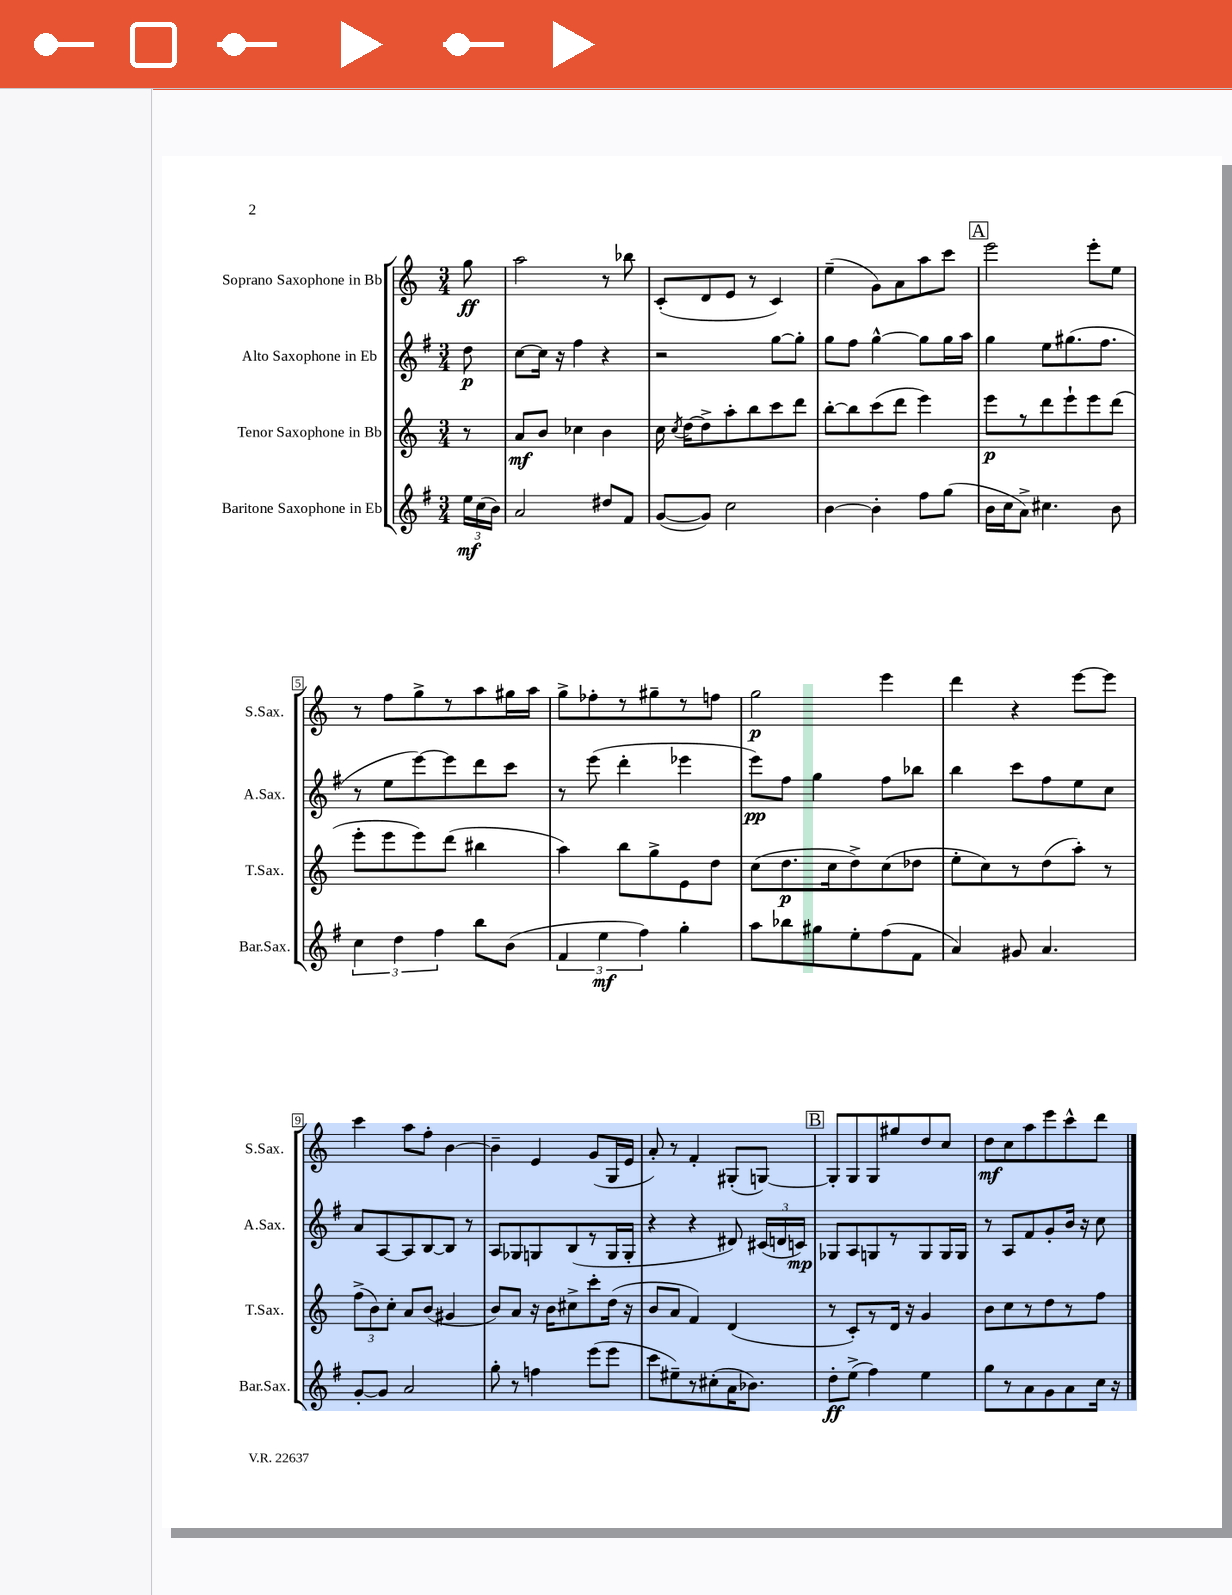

**kern	**dynam	**kern	**dynam	**kern	**dynam	**kern	**dynam
*part4	*part4	*part3	*part3	*part2	*part2	*part1	*part1
*staff4	*staff4	*staff3	*staff3	*staff2	*staff2	*staff1	*staff1
*I"Baritone Saxophone in Eb	*	*I"Tenor Saxophone in Bb	*	*I"Alto Saxophone in Eb	*	*I"Soprano Saxophone in Bb	*
*I'Bar.Sax.	*	*I'T.Sax.	*	*I'A.Sax.	*	*I'S.Sax.	*
*clefG2	*	*clefG2	*	*clefG2	*	*clefG2	*
*k[f#]	*	*k[]	*	*k[f#]	*	*k[]	*
*M3/4	*	*M3/4	*	*M3/4	*	*M3/4	*
=	=	=	=	=	=	=	=
24ee\LL	mf	8r	.	8dd\	p	8gg\	ff
(24cc\	.	.	.	.	.	.	.
24b\JJ)	.	.	.	.	.	.	.
=1	=1	=1	=1	=1	=1	=1	=1
2a/	.	8a/L	mf	[8cc\L	.	2aa\	.
.	.	8b/J	.	16cc\Jk]	.	.	.
.	.	.	.	16r	.	.	.
.	.	4cc-X\	.	4ff#\	.	.	.
8dd#X/L	.	4b\	.	4r	.	8r	.
8f#/J	.	.	.	.	.	8bb-X\	.
=2	=2	=2	=2	=2	=2	=2	=2
([8g/L	.	16cc\	.	2r	.	(8c'/L	.
.	.	8qcc/	.	.	.	.	.
.	.	[16dd\KL	.	.	.	.	.
8g/J])	.	8dd^\]	.	.	.	8d/	.
2cc\	.	8aa'\	.	.	.	8e/J	.
.	.	8bb\	.	.	.	8r	.
.	.	8ccc\	.	[8gg\L	.	4c/)	.
.	.	8ddd\J	.	8gg'\J]	.	.	.
=3	=3	=3	=3	=3	=3	=3	=3
[4b\	.	[8bb'\L	.	8gg\L	.	(4ee~\	.
.	.	8bb\]	.	8ff#\J	.	.	.
4b'\]	.	(8ccc\	.	[4gg^^\	.	8g\L)	.
.	.	8ddd\J	.	.	.	8a\	.
8ff#\L	.	4eee\)	.	8gg\L]	.	8aa\	.
(8gg\J	.	.	.	16gg\L	.	8ccc\J	.
.	.	.	.	16aa\JJ	.	.	.
!!LO:REH:place=s1:t=A
=4	=4	=4	=4	=4	=4	=4	=4
16b\LL	.	8eee\L	p	4gg\	.	2eee\	.
16cc\J	.	.	.	.	.	.	.
8a^\J)	.	8r	.	.	.	.	.
4.cc#X\	.	8ddd\	.	8ee\L	.	.	.
.	.	8eee`\	.	(8.gg#X\	.	.	.
.	.	8eee\	.	.	.	8eee'\L	.
.	.	.	.	8.ff#\J	.	.	.
8b\	.	(8ddd\J	.	.	.	8ee\J	.
!!LO:LB:g=z
=5	=5	=5	=5	=5	=5	=5	=5
6cc\	.	8eee'\L	.	8r	.	8r	.
.	.	8eee\	.	8ee\L	.	8ff\L	.
6dd\	.	.	.	.	.	.	.
.	.	8eee\)	.	[8eee\)	.	8gg^\	.
6ff#\	.	.	.	.	.	.	.
.	.	(8ddd\J	.	8eee\]	.	8r	.
8bb\L	.	4bb#X\	.	8ddd\	.	8aa\	.
(8b\J	.	.	.	8ccc\J	.	16gg#X\L	.
.	.	.	.	.	.	16aa\JJ	.
=6	=6	=6	=6	=6	=6	=6	=6
6f#/	.	4aa\)	.	8r	.	8gg^\L	.
.	.	.	.	(8eee\	.	8ff-X'\	.
6ee\	mf	.	.	.	.	.	.
.	.	8bb\L	.	4ddd'\	.	8r	.
6ff#\)	.	.	.	.	.	.	.
.	.	8gg^\	.	.	.	8gg#X~\	.
4gg'\	.	8e\	.	4eee-X\	.	8r	.
.	.	8dd\J	.	.	.	8ffn\J	.
=7	=7	=7	=7	=7	=7	=7	=7
8aa\L	.	(8cc\L	.	8eee\L)	pp	2gg\	p
8bb-X\	.	8.dd\	p	8ff#\J	.	.	.
8gg#X\	.	.	.	4gg\	.	.	.
.	.	16cc\k	.	.	.	.	.
8ee'\	.	8dd^\)	.	.	.	.	.
(8ff#\	.	(8cc\	.	8ff#\L	.	4eee\	.
8f#\J	.	8dd-X\J	.	8bb-X\J	.	.	.
=8	=8	=8	=8	=8	=8	=8	=8
4a/)	.	8ee'\L	.	4bb\	.	4ddd\	.
.	.	8cc\)	.	.	.	.	.
8g#X/	.	8r	.	8ccc\L	.	4r	.
4.a/	.	(8dd\	.	8ff#\	.	.	.
.	.	8aa'\J)	.	8ee\	.	[8eee\L	.
.	.	8r	.	8cc\J	.	8eee\J]	.
!!LO:LB:g=z
=9	=9	=9	=9	=9	=9	=9	=9
[8g'/L	.	(12ff^\L	.	8a/L	.	4ccc\	.
.	.	12b\)	.	.	.	.	.
8g/J]	.	.	.	[8A/	.	.	.
.	.	12cc'\J	.	.	.	.	.
2a/	.	8a/L	.	8A/]	.	8aa\L	.
.	.	(8b/J	.	[8B/	.	8ff'\J	.
.	.	4g#X/	.	8B/J]	.	[4b\	.
.	.	.	.	8r	.	.	.
=10	=10	=10	=10	=10	=10	=10	=10
8gg'\	.	8b/L)	.	8A/L	.	4b~\]	.
8r	.	8a/J	.	8G-X/	.	.	.
4ffn\	.	16r	.	8Gn/	.	4e/	.
.	.	16b\KL	.	.	.	.	.
.	.	8cc#X^\	.	(8B/	.	.	.
(8eee\L	.	8ccc'\	.	8r	.	(8g/L	.
8eee\J	.	(16dd\Jk	.	16G/L	.	16G/L	.
.	.	16r	.	16G'/JJ	.	16e/JJ	.
=11	=11	=11	=11	=11	=11	=11	=11
8ccc\L	.	8b/L	.	4r	.	8a'/)	.
8ee#X~\)	.	8a/J	.	.	.	8r	.
8r	.	4f/)	.	4r	.	4f'/	.
(8cc#X'\	.	.	.	.	.	.	.
16a\K	.	(4d/	.	8d#X/)	.	(8G#X'/L	.
8.b-X\J)	.	.	.	.	.	.	.
.	.	.	.	(24c#X/LL	.	[8Gn/J)	.
.	.	.	.	24dn/	.	.	.
.	.	.	.	24cn/JJ)	mp	.	.
!!LO:REH:place=s1:t=B
=12	=12	=12	=12	=12	=12	=12	=12
8dd'\L	ff	8r	.	8G-X/L	.	8G'/L]	.
(8ee^\J	.	8c'/L)	.	8A/	.	8G/	.
4ff#\)	.	8r	.	8Gn/	.	8G/	.
.	.	16d/Jk	.	8r	.	8gg#X/	.
.	.	16r	.	.	.	.	.
4ee\	.	4g/	.	8G/	.	8dd/	.
.	.	.	.	16G/L	.	8cc/J	.
.	.	.	.	16G/JJ	.	.	.
=13	=13	=13	=13	=13	=13	=13	=13
8gg\L	.	8b\L	.	8r	.	8dd\L	mf
8r	.	8cc\	.	8A/L	.	8cc\	.
8a\	.	8r	.	8f#/	.	8aa\	.
8g\	.	8dd\	.	8g'/	.	8eee\	.
8a\	.	8r	.	16b/Jk	.	8ccc^^\	.
.	.	.	.	16r	.	.	.
16cc\Jk	.	8ff\J	.	8cc\	.	8ddd\J	.
16r	.	.	.	.	.	.	.
==	==	==	==	==	==	==	==
*-	*-	*-	*-	*-	*-	*-	*-
